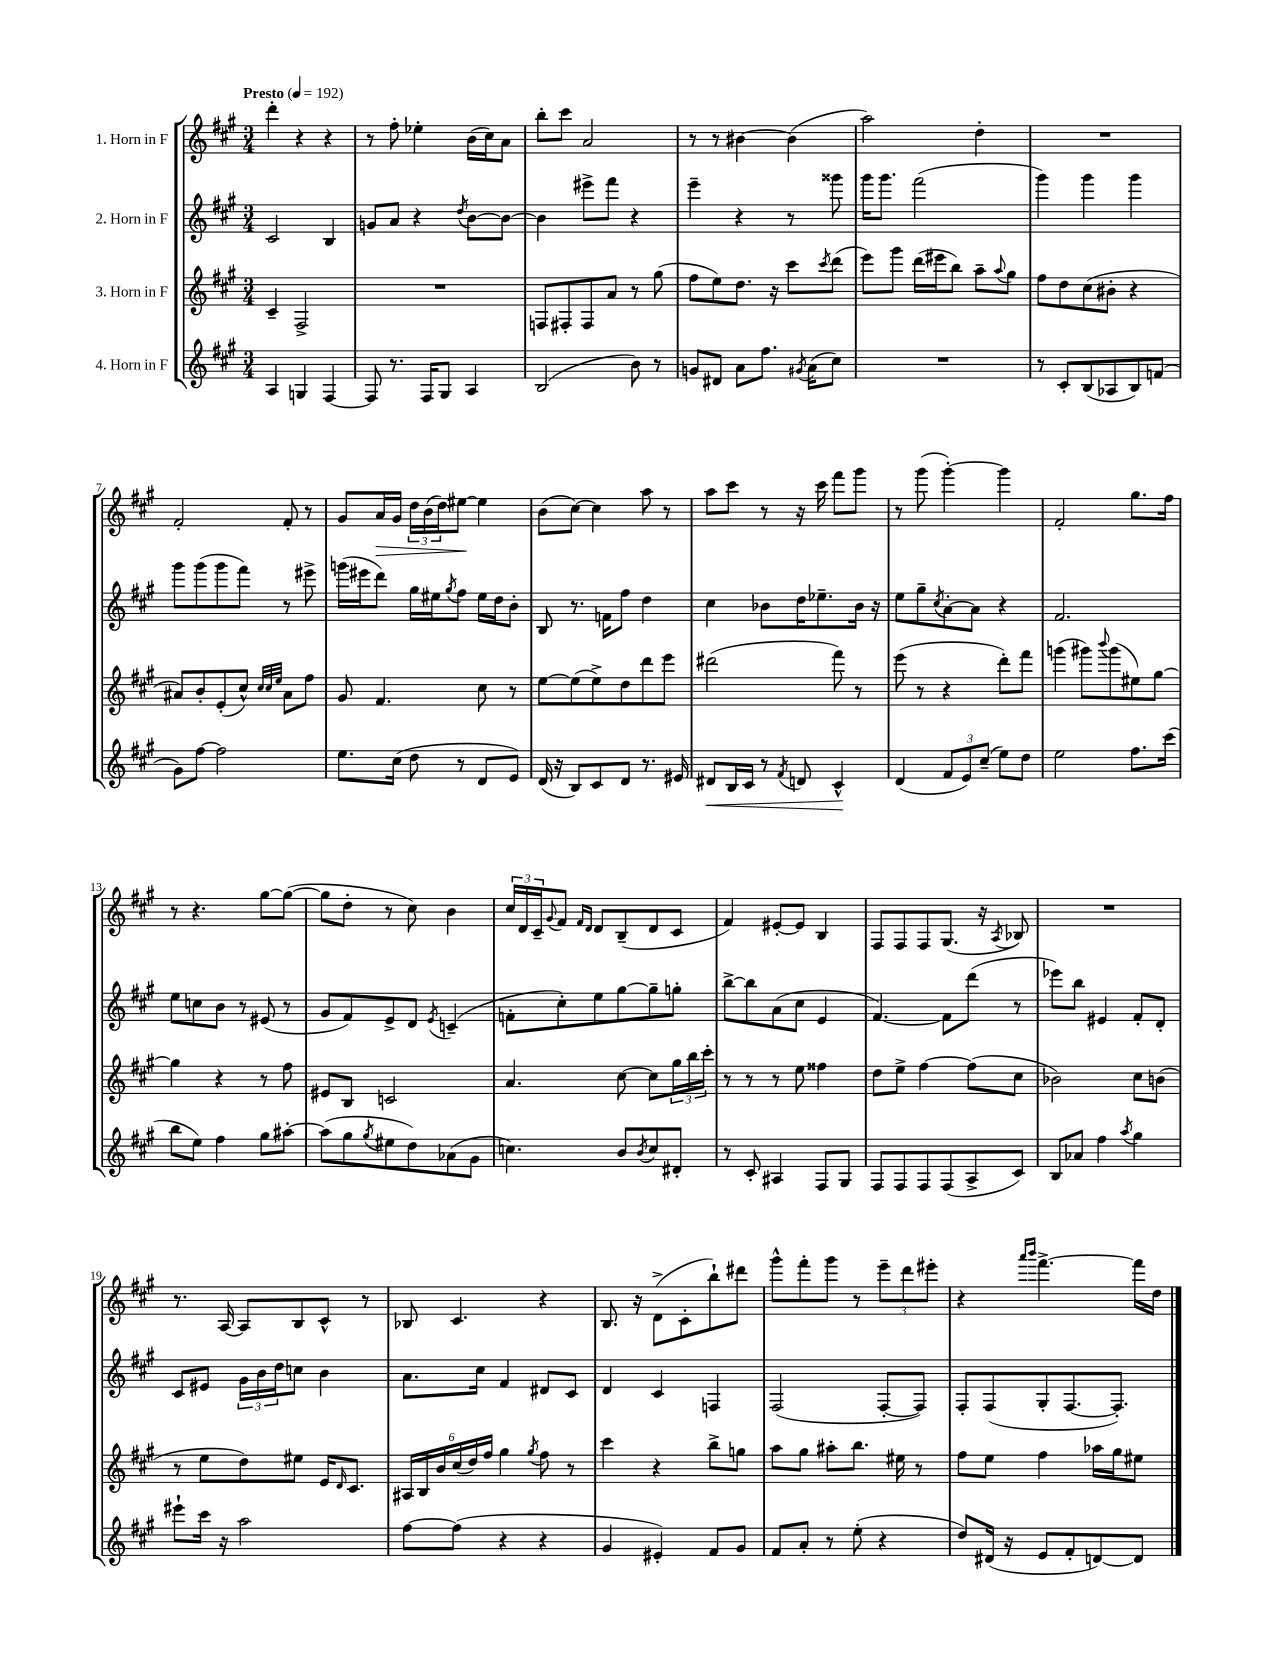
<<
\new StaffGroup <<
\new Staff = "s0" \with { instrumentName = "1. Horn in F" } {
    \clef treble \key a \major \numericTimeSignature \time 3/4 \tempo "Presto" 4 = 192
    d'''4-. r4 r4 |
    r8 fis''8-. ees''4-. b'16( cis''16) a'8 |
    b''8-. cis'''8 a'2 |
    r8 r8 bis'4~ bis'4( |
    a''2) d''4-. |
    R2. |
    fis'2-. fis'8-. r8 |
    gis'8 a'16\> gis'16 \tuplet 3/2 { d''16 b'16( d''16) } eis''8~\! eis''4 |
    b'8( cis''8~) cis''4 a''8 r8 |
    a''8 cis'''8 r8 r16 cis'''16 fis'''8 gis'''8 |
    r8 gis'''8( gis'''4~-.) gis'''4 |
    fis'2-. gis''8. fis''16 |
    r8 r4. gis''8~ gis''8~( |
    gis''8 d''8-. r8 cis''8) b'4 |
    \tuplet 3/2 { cis''16 d'16 cis'16-- } \appoggiatura { gis'8 } fis'8 \grace { fis'16 d'16 } d'8 b8--( d'8 cis'8 |
    fis'4) eis'8~-. eis'8 b4 |
    fis8 fis8 fis8 gis8.( r16 \acciaccatura { a8 } bes8) |
    R2. |
    r8. a16~ a8 b8 cis'8-^ r8 |
    bes8 cis'4. r4 |
    b8. r16 d'8->( cis'8-. b''8-!) dis'''8 |
    gis'''8-^ fis'''8-. gis'''8 r8 \tuplet 3/2 { e'''8-- d'''8 eis'''8-. } |
    r4 \grace { a'''16 b'''16 } fis'''4.~-> fis'''16 d''16 \bar "|." |
}
\new Staff = "s1" \with { instrumentName = "2. Horn in F" } {
    \clef treble \key a \major \numericTimeSignature \time 3/4
    cis'2 b4 |
    g'8 a'8 r4 \acciaccatura { d''8 } b'8~ b'8~ |
    b'4 eis'''8-> fis'''8 r4 |
    e'''4-- r4 r8 gisis'''8 |
    gis'''16 gis'''8. fis'''2( |
    gis'''4) gis'''4 gis'''4 |
    gis'''8 gis'''8( gis'''8 fis'''8) r8 eis'''8-> |
    g'''16( eis'''16 d'''8) gis''16 eis''16 \acciaccatura { gis''8 } fis''8 eis''16 d''16 b'8-. |
    b8 r8. f'16 fis''8 d''4 |
    cis''4 bes'8 d''16 ees''8.-- bes'16 r16 |
    e''8 gis''8-- \acciaccatura { cis''8 } a'8~-. a'8 r4 |
    fis'2. |
    e''8 c''8 b'8 r8 eis'8( r8 |
    gis'8 fis'8) e'8-> d'8 \acciaccatura { e'8 } c'4--( |
    f'8-. cis''8-.) e''8 gis''8~ gis''8-- g''8-. |
    b''8~-> b''8 a'8( cis''8 e'4 |
    fis'4.~) fis'8 d'''8( r8 |
    ees'''8) b''8 eis'4 fis'8-. d'8-. |
    cis'8 eis'8 \tuplet 3/2 { gis'16 b'16 d''16 } c''8 b'4 |
    a'8. cis''16 fis'4 dis'8 cis'8 |
    d'4 cis'4 f4 |
    fis2( fis8~-. fis8) |
    fis8-. fis8( gis8-. fis8.~ fis8.-.) \bar "|." |
}
\new Staff = "s2" \with { instrumentName = "3. Horn in F" } {
    \clef treble \key a \major \numericTimeSignature \time 3/4
    cis'4-- fis2-> |
    R2. |
    f8 fis8-. fis8 a'8 r8 gis''8( |
    fis''8 e''8) d''8. r16 cis'''8 \acciaccatura { cis'''8 } d'''8( |
    e'''8) gis'''8 d'''16( eis'''16 b''8) a''8-- \appoggiatura { a''8 } gis''8 |
    fis''8 d''8 cis''8( bis'8-. r4 |
    ais'8) b'8-. e'8-.( cis''8-^) \grace { cis''32 cis''32 e''32 } ais'8 fis''8 |
    gis'8 fis'4. cis''8 r8 |
    e''8~ e''8( e''8->) d''8 d'''8 e'''8 |
    dis'''2( fis'''8) r8 |
    e'''8( r8 r4 d'''8-.) fis'''8 |
    g'''4( gis'''8) \appoggiatura { b'''8 } gis'''8( eis''8) gis''8~ |
    gis''4 r4 r8 fis''8 |
    eis'8 b8 c'2 |
    a'4. cis''8~ cis''8 \tuplet 3/2 { gis''16 b''16 cis'''16-. } |
    r8 r8 r8 e''8 fisis''4 |
    d''8 e''8-> fis''4~ fis''8( cis''8 |
    bes'2) cis''8 b'8( |
    r8 e''8 d''8) eis''8 e'16 \grace { d'16 } cis'8. |
    \tuplet 6/4 { ais16 b16 b'16 cis''16( d''16) fis''16 } gis''4 \acciaccatura { gis''8 } fis''8 r8 |
    cis'''4 r4 b''8-> g''8 |
    a''8 gis''8 ais''8-. b''8. eis''16 r8 |
    fis''8 e''8 fis''4 aes''16 gis''16 eis''8 \bar "|." |
}
\new Staff = "s3" \with { instrumentName = "4. Horn in F" } {
    \clef treble \key a \major \numericTimeSignature \time 3/4
    a4 g4 fis4~ |
    fis8 r8. fis16 gis8 a4 |
    b2( b'8) r8 |
    g'8 dis'8 a'8 fis''8. \acciaccatura { gis'8 } a'16( cis''8) |
    R2. |
    r8 cis'8-. b8( aes8 b8) f'8( |
    gis'8) fis''8~ fis''2 |
    e''8. cis''16( d''8 r8 d'8 e'8) |
    d'16( r16 b8) cis'8 d'8 r8. eis'16 |
    dis'8\< b16 cis'16 r8 \acciaccatura { fis'8 } d'8 cis'4-^\! |
    d'4( \tuplet 3/2 { fis'8 e'8) cis''8--( } e''8) d''8 |
    e''2 fis''8. cis'''16( |
    b''8 e''8) fis''4 gis''8 ais''8~-. |
    ais''8( gis''8 \acciaccatura { gis''8 } eis''8 d''8) aes'8( gis'8 |
    c''4.) b'8 \acciaccatura { b'8 } c''8 dis'8-. |
    r8 cis'8-. ais4 fis8 gis8 |
    fis8 fis8 fis8 fis8( a8-> cis'8) |
    b8 aes'8 fis''4 \acciaccatura { a''8 } gis''4 |
    eis'''8-! cis'''16 r16 a''2 |
    fis''8~ fis''8( r4 r4 |
    gis'4 eis'4-.) fis'8 gis'8 |
    fis'8 a'8-. r8 e''8-.( r4 |
    d''8) dis'16( r16 e'8 fis'8-. d'8~) d'8 \bar "|." |
}
>>
>>
